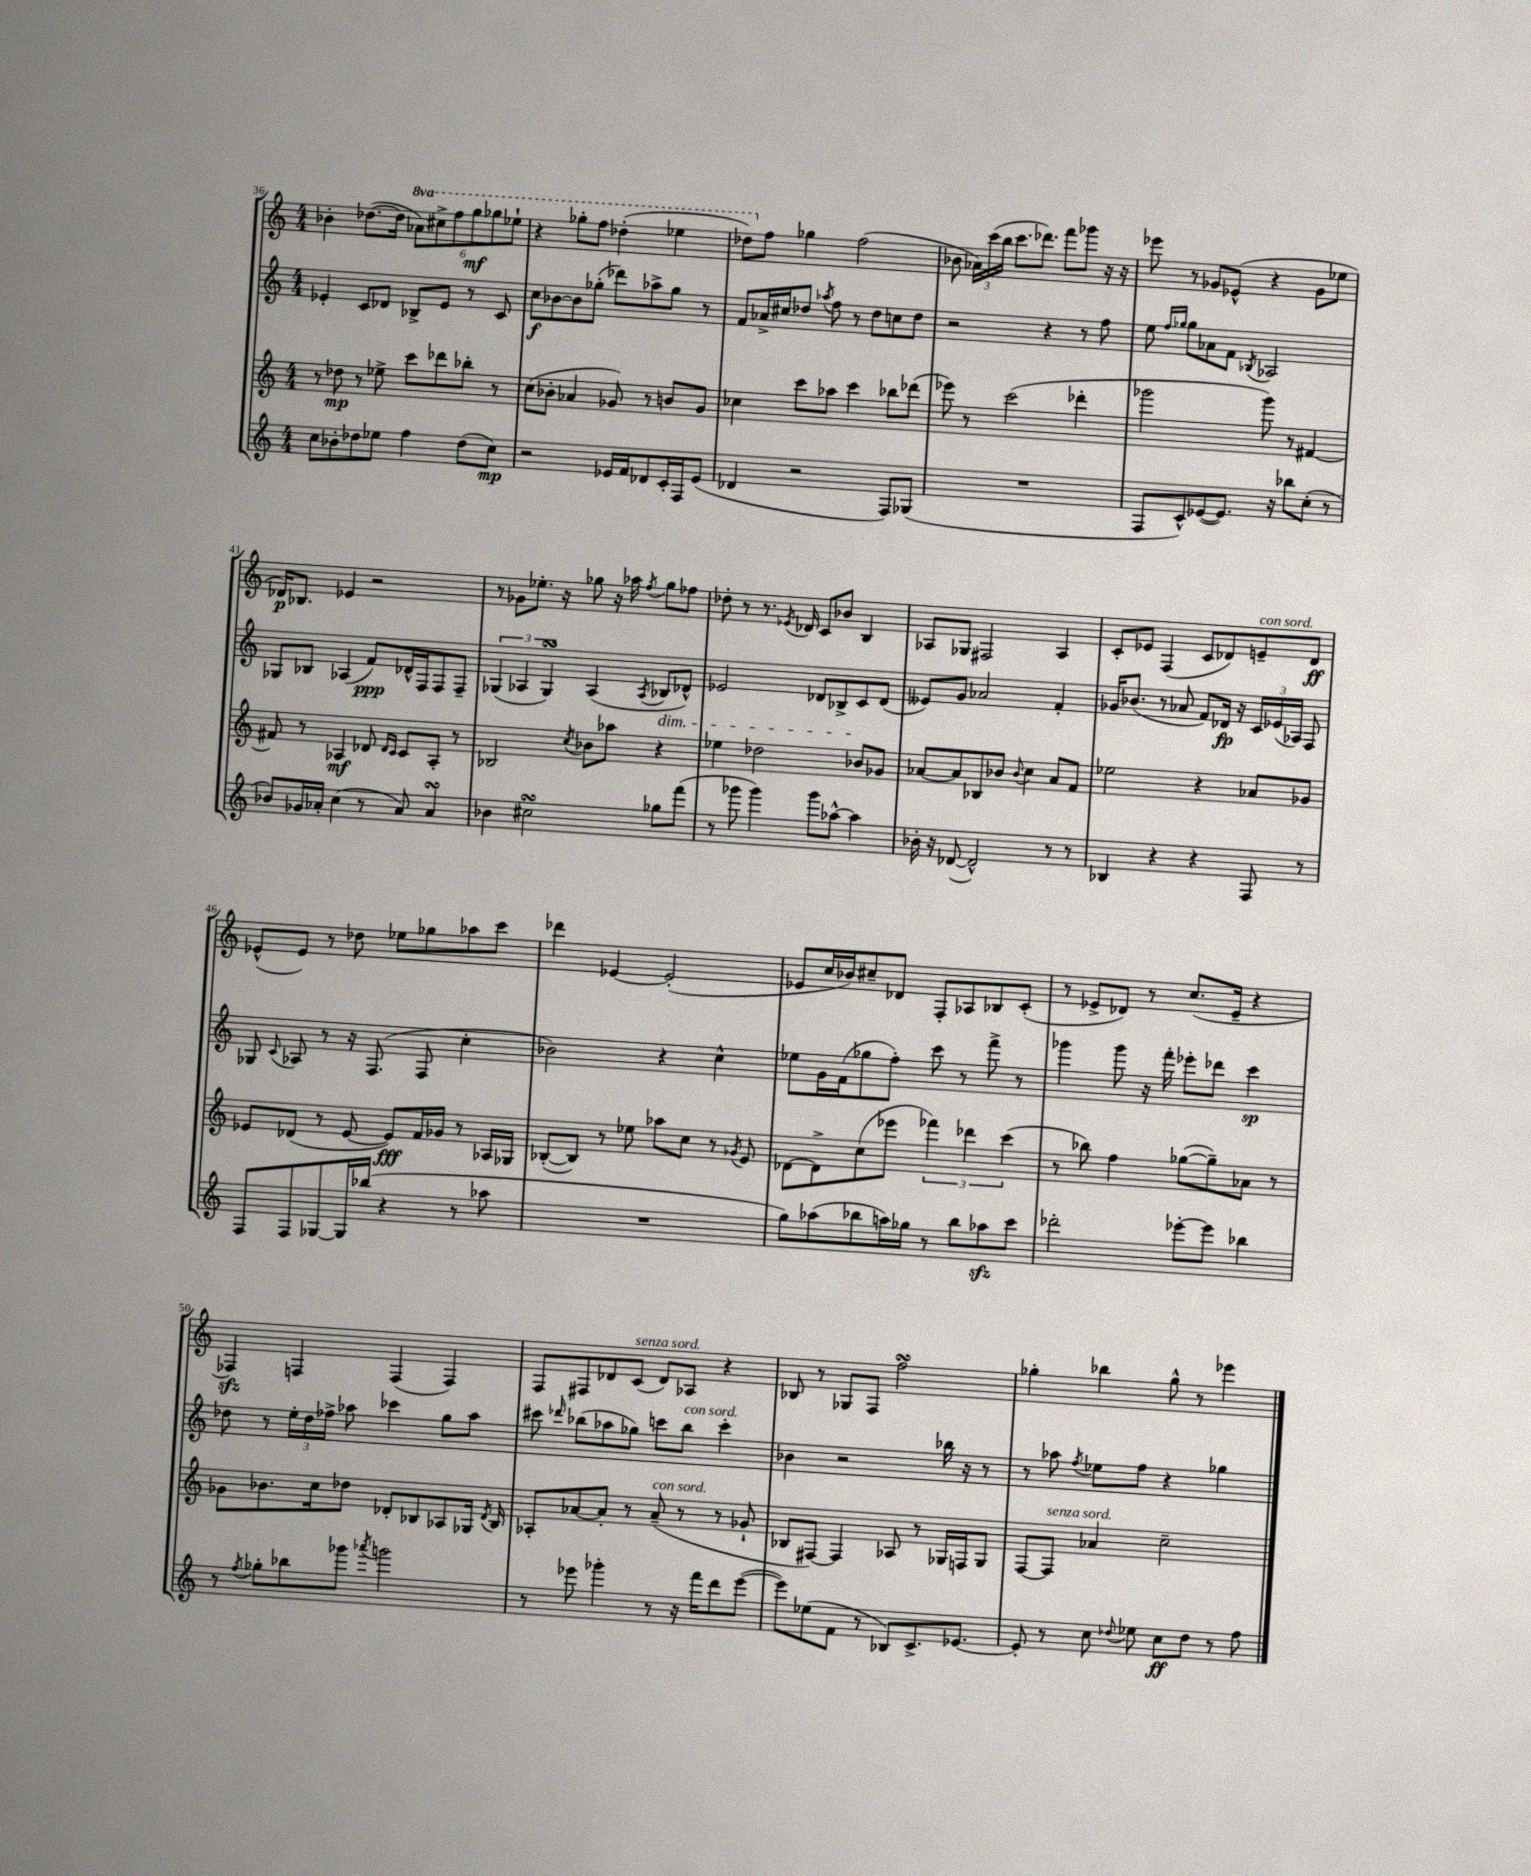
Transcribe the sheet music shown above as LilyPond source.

<<
\new StaffGroup <<
\new Staff = "s0" {
    \clef treble \key c \major \numericTimeSignature \time 4/4 \set Staff.ottavationMarkups = #ottavation-simple-ordinals
    \autoBeamOff bes'4-. des''8.[~( des''16] \tuplet 6/4 { \ottava #1 aes''8[) cis'''8-> f'''8 g'''8\mf ges'''8 ees'''8]-! } |
    r4 ges'''8[-. f'''8] des'''4-.( ees'''4 |
    des'''8[) \ottava #0 f''8] ges''4 f''2( |
    bes'8 \tuplet 3/2 { aes'16[) c'''16( b''16] } c'''8.[ des'''8.]) f'''8[ ges'''8] r16 r16 |
    ees'''8 r8 ges'8[ ees'8]-^( r4 ges'8[ ees''8] |
    des'16[\p) bes8.] ees'4 r2 |
    r8 ges'8[ ees''8.]-. r16 ges''8 r16 aes''16 \acciaccatura { f''8 } ges''8[ fes''8] |
    des''8-. r8 r8. \acciaccatura { ees'8 } des'16 c'8[ bes'8] b4 |
    aes8[ ges8] fis2 aes4 |
    c'8[-. ees'8] f4( c'8[ des'8) e'8--^\markup { \italic "con sord." } des'8]\ff |
    ees'8[-^( ees'8]) r8 des''8 ees''8[ ges''8 aes''8 c'''8] |
    des'''4 ees'4~ ees'2-.( |
    ees'8[ c''16 bes'16) cis''8-- des'8] f8[-. aes8 bes8 c'8]-.( |
    r8 ees'8[-> des'8]) r8 c''8.[( ees'16]-- r4 |
    fes4\sfz) f4 f4( f4) |
    f8[ fis8 des'8 c'8]^\markup { \italic "senza sord." }( des'8[) aes8] r4 |
    bes8 r8 ges8[ f8] f''2\turn |
    ges''4-. bes''4 ges''8-^ r8 ees'''4 \bar "|." |
}
\new Staff = "s1" {
    \clef treble \key c \major \numericTimeSignature \time 4/4
    \autoBeamOff ees'4-. c'8[ des'8] bes8[-> ees'8] r8 c'8 |
    c''8[\f bes'8~ bes'8 ges''8]-.( des'''8[) aes''8-> ges''8] r8 |
    f'8[ aes'16-> cis''16 des''8] \acciaccatura { aes''8 } f''8 r8 des''8[ c''8 des''8] |
    r2 r4 r8 f''8 |
    e''8 \grace { f''16[ ges''16] } ges''8[ aes'8 f'8] \acciaccatura { bes8 } aes2 |
    ges8[ bes8] aes4( f'8[\ppp) des'16-^ f16 f8 f8]-- |
    \tuplet 3/2 { ges4( aes4 ges4\turn) } aes4( \acciaccatura { aes8 } bes8[\dim des'8]-^) |
    ees'2 des'8[ bes8-> c'8\! des'8]( |
    eeses'8[) g'8] aes'2 f'4-. |
    ges'16[ bes'8.]( r8 aes'8 f'8[) des'16]\fp r16 \tuplet 3/2 { c'16[ ees'16( aes16]) } f8 |
    ges8 \appoggiatura { c'8 } aes8 r8 r16 f8.( f8 c''4-. |
    bes'2) r4 c''4-^ |
    ees''8[ g'16 f'16( ges''8 f''8]-.) c'''8 r8 f'''8-> r8 |
    ges'''4 ges'''8 r16 f'''16-. ees'''8[-. des'''8] c'''4\sp |
    des''8 r8 \tuplet 3/2 { e''16[-. des''16 fes''16]-> } aes''8 ces'''4 g''8[ aes''8] |
    cis'''8 \grace { des'''16 } bes''8[( aes''8 ges''8]) c'''8[ bes''8]^\markup { \italic "con sord." } c'''4-. |
    bes'4 r2 bes''16 r16 r8 |
    r8 aes''8 \acciaccatura { f''8 } ees''8[ f''8] r4 ges''4 \bar "|." |
}
\new Staff = "s2" {
    \clef treble \key c \major \numericTimeSignature \time 4/4
    \autoBeamOff r8 des''8\mp r8 ees''8-> c'''8[ des'''8 bes''8]-. r8 |
    c''8[( bes'8]-. aes'4 ges'8) r8 b'8[ ges'8] |
    ces''4 c'''8[ aes''8] c'''4 bes''8[ des'''8]( |
    ees'''8) r8 c'''2( des'''4-. |
    ges'''2 ges'''8) r8 fis'4~ |
    fis'8 r8 aes4\mf des'8 \grace { des'16[ c'16] } c'8[ aes8]-. r8 |
    bes2 \acciaccatura { c''8 } bes'8[ aes''8] r4 |
    ees''4 des''2 bes'8[ ges'8] |
    aes'8[~ aes'8 bes8 bes'8] \appoggiatura { bes'8 } c''4 aes'8[ f'8] |
    ees''2 r4 aes'8[ ges'8] |
    ees'8[ des'8]( r8 ees'8~ ees'8[\fff) f'16 ges'16] r8 aes16[ ges16] |
    bes8[~-.( bes8]) r8 ees''8 aes''8[ c''8] r8 \acciaccatura { ges'8 } e'8 |
    des'8[~ des'8-> c''8( ees'''8] \tuplet 3/2 { fes'''4) des'''4 c'''4( } |
    r8 bes''8) f''4 ges''8[~( ges''8--) aes'8] r8 |
    ges'8[ bes'8. c''16 des''8] des'8[-. bes8 aes8 ges16] \acciaccatura { des'8 } bes16 |
    aes8[-. aes'8~ aes'8]-. r8 aes'8--^\markup { \italic "con sord." }( r8 r8 ges'8-! |
    bes8[ fis8]~) fis4 aes8 r8 ges16[ f16 ges8] |
    f8[~ f8]^\markup { \italic "senza sord." } aes'4 c''2-- \bar "|." |
}
\new Staff = "s3" {
    \clef treble \key c \major \numericTimeSignature \time 4/4
    \autoBeamOff c''8[ bes'8-. des''8 ees''8] f''4 des''8[( c''8]\mp) |
    r2 ees'16[ f'16 des'8 c'16-. f16 ees'8]( |
    des'4 r2 f8[) ges8]( |
    R1 |
    f8[ c'8-^) ees'8~( ees'8.]) r16 bes''8[ c''8]-.( r8 |
    bes'8[) ges'16 aes'16]-. c''4( r8 aes'8) aes'4\turn |
    bes'4 cis''2\turn ges''8[ f'''8]( |
    r8 ges'''8 ges'''4) ges'''8[ aes''8]~-^ aes''4 |
    bes'16-. r16 des'8~( des'2-^) r8 r8 |
    bes4 r4 r4 f8 r8 |
    f8[ f8 ges8~ ges16 bes''16]( r4 r8 aes''8 |
    R1 |
    g''8[) aes''8( bes''8 a''16) ges''16] r8 bes''8[ aes''8\sfz c'''8] |
    des'''2-. ees'''8[~-. ees'''8] bes''4 |
    r8 \acciaccatura { f''8 } ges''8[-. bes''8 ges'''8] \acciaccatura { aes'''8 } g'''2 |
    r8 ees'''8 ges'''4-. r8 r16 f'''16[ d'''8 ees'''8]~( |
    ees'''8[) ees''8( f'8] r8 bes8[) c'8.-> ees'8.]~ |
    ees'8-. r8 c''8 \appoggiatura { des''8 } ees''8 c''8[\ff des''8] r8 f''8 \bar "|." |
}
>>
>>
\layout { \context { \Score currentBarNumber = #36 } }
